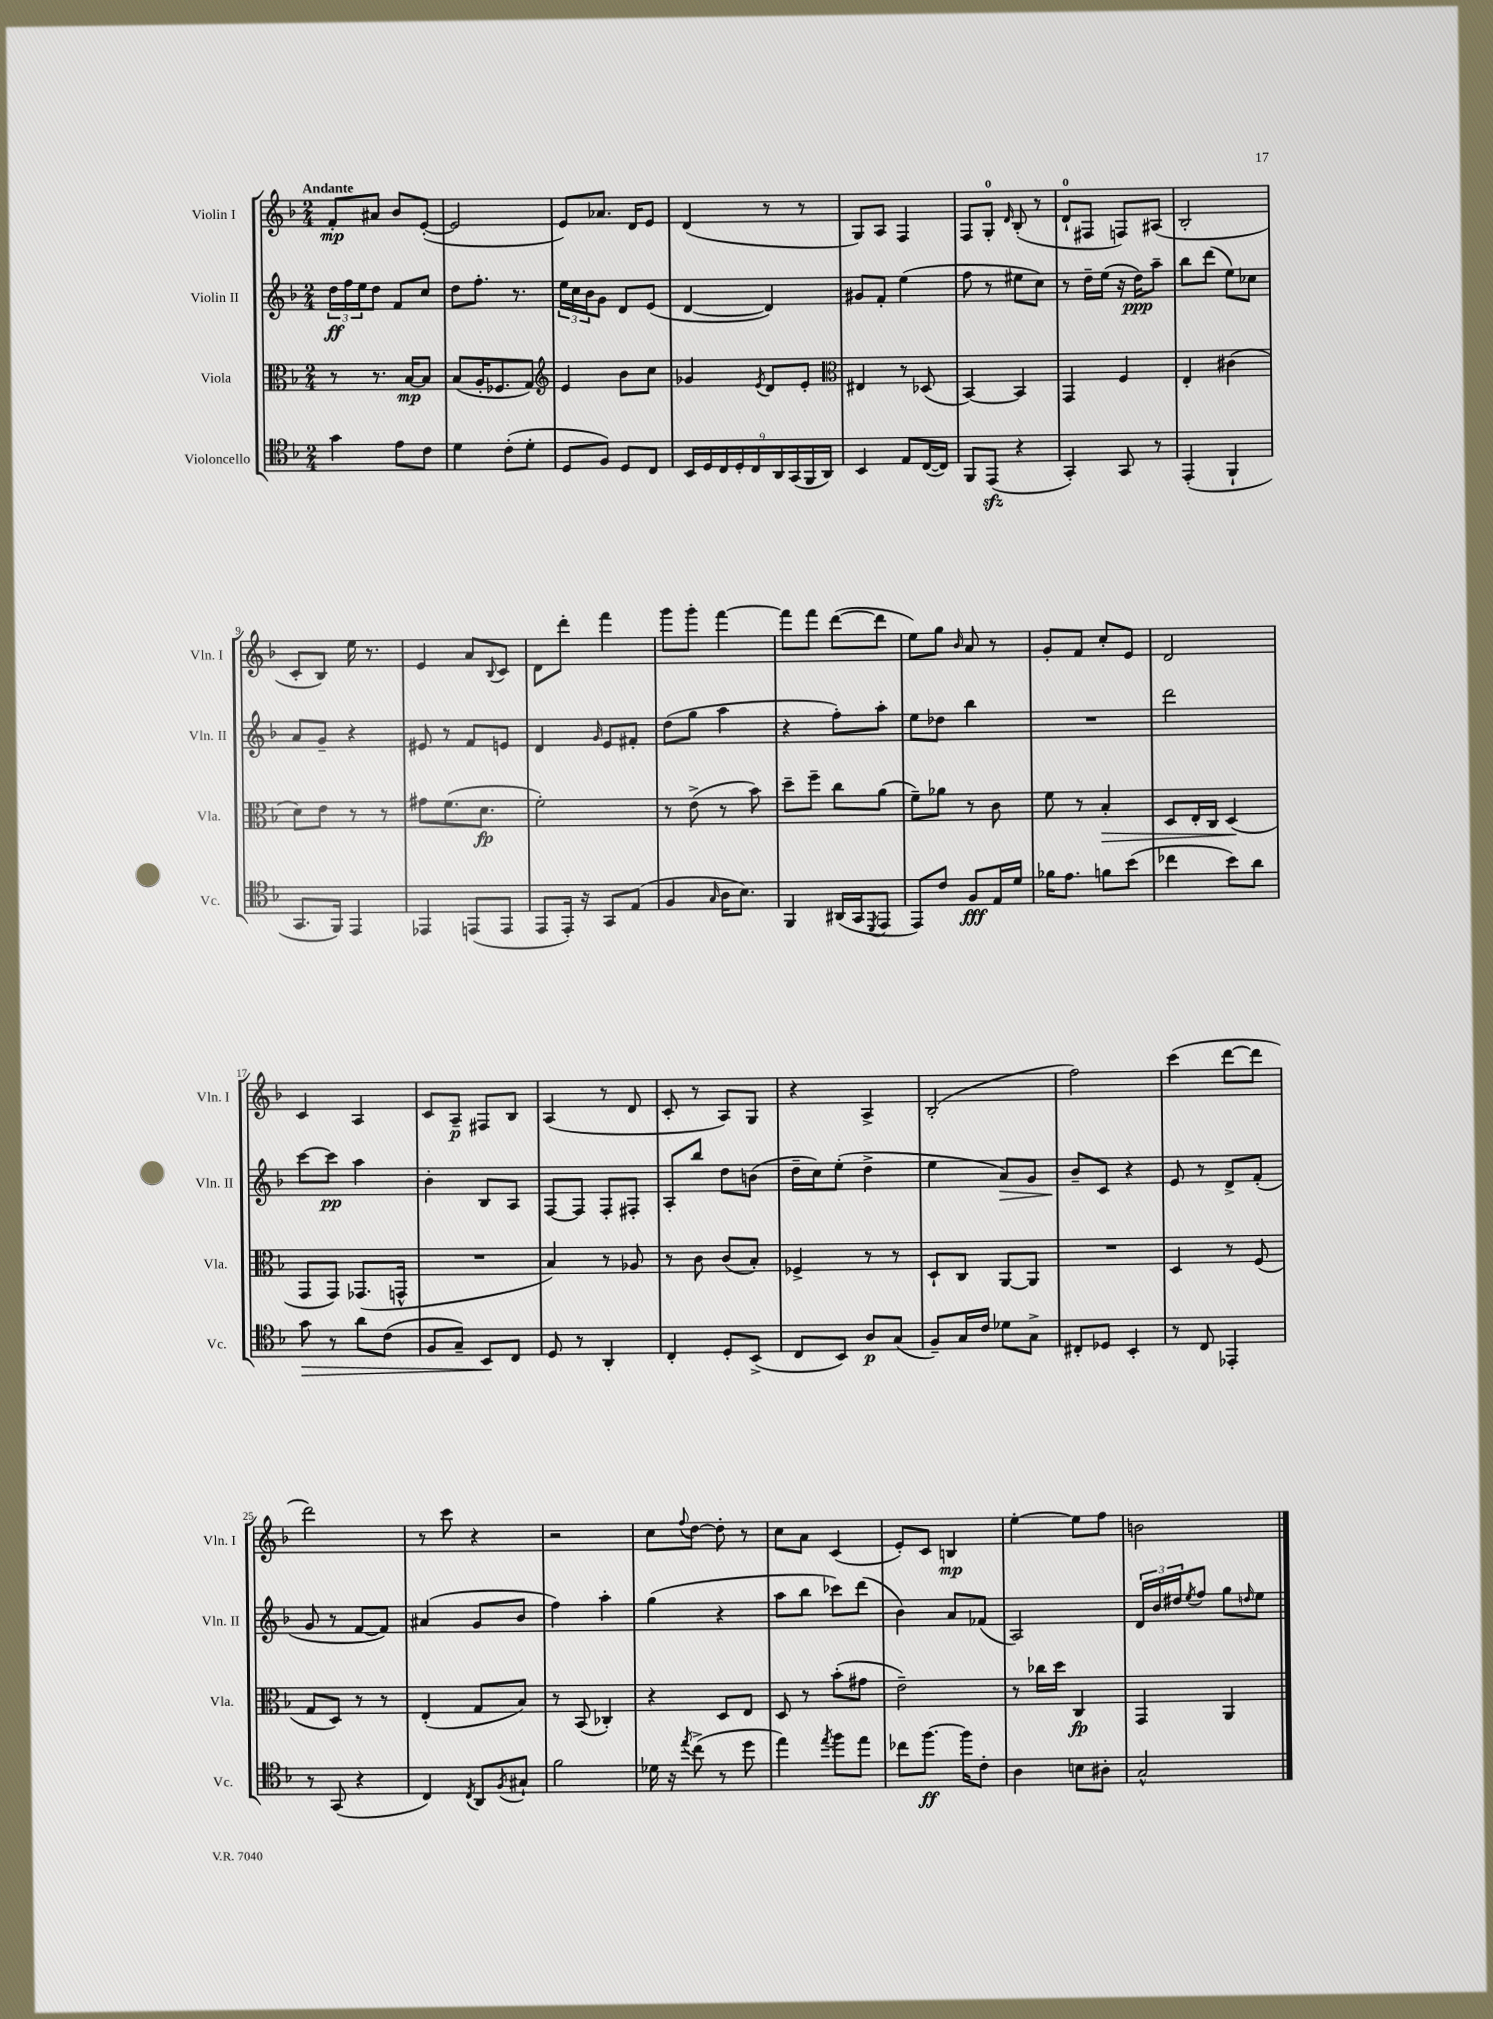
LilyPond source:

<<
\new StaffGroup <<
\new Staff = "s0" \with { instrumentName = "Violin I" shortInstrumentName = "Vln. I" } {
    \clef treble \key f \major \numericTimeSignature \time 2/4 \tempo "Andante"
    f'8-.\mp ais'8 bes'8 e'8~-.( |
    e'2 |
    e'8) aes'8. d'16 e'8 |
    d'4( r8 r8 |
    g8) a8 f4 |
    f8 g8-0-. \grace { d'16 } bes8-.( r8 |
    d'8-0-! fis8 f8) ais8( |
    bes2-. |
    c'8-. bes8) e''16 r8. |
    e'4 a'8 \appoggiatura { bes8 } c'8 |
    d'8 d'''8-. f'''4 |
    g'''8 g'''8-. f'''4~ |
    f'''8 f'''8 d'''8~( d'''8 |
    e''8) g''8 \grace { bes'16 } a'8 r8 |
    g'8-. f'8 c''8-. e'8 |
    d'2 |
    c'4 a4 |
    c'8 a8--\p fis8 bes8 |
    a4( r8 d'8 |
    c'8-. r8 a8) g8 |
    r4 a4-> |
    bes2-.( |
    f''2) |
    c'''4( d'''8~ d'''8 |
    d'''2) |
    r8 c'''8 r4 |
    r2 |
    c''8 \appoggiatura { f''8 } d''8~ d''8-. r8 |
    c''8 a'8 c'4( |
    e'8-.) c'8 b4\mp |
    e''4~-. e''8 f''8 |
    b'2 \bar "|." |
}
\new Staff = "s1" \with { instrumentName = "Violin II" shortInstrumentName = "Vln. II" } {
    \clef treble \key f \major \numericTimeSignature \time 2/4
    \tuplet 3/2 { d''16\ff f''16 e''16 } d''8 f'8 c''8 |
    d''8 f''8.-. r8. |
    \tuplet 3/2 { e''16 c''16 bes'16 } g'8 d'8 e'8( |
    d'4~ d'4) |
    gis'8 f'8-. e''4( |
    f''8 r8 eis''8 c''8) |
    r8 d''16-- e''16( r16 d''16\ppp) a''8-- |
    bes''8 d'''8( e''8) ces''8 |
    a'8 g'8-- r4 |
    eis'8 r8 f'8 e'8 |
    d'4 \grace { g'16 } e'8 fis'8-. |
    d''8( g''8 a''4 |
    r4 f''8-.) a''8-. |
    e''8 des''8 bes''4 |
    R2 |
    d'''2 |
    c'''8~ c'''8\pp a''4 |
    bes'4-. bes8 a8 |
    f8~ f8 f8-. fis8-. |
    a8-. bes''8 d''8 b'8( |
    d''16-- c''16) e''8-.( d''4-> |
    e''4 a'8\>) g'8 |
    bes'8--\! c'8 r4 |
    e'8 r8 d'8-> f'8-.( |
    g'8 r8 f'8~ f'8) |
    ais'4( g'8 bes'8 |
    f''4) a''4-. |
    g''4( r4 |
    a''8 bes''8 ces'''8) d'''8( |
    bes'4) a'8 fes'8( |
    a2) |
    \tuplet 3/2 { d'16 bes'16 dis''16 } \acciaccatura { e''8 } f''8 g''8 \grace { d''16 } e''8 \bar "|." |
}
\new Staff = "s2" \with { instrumentName = "Viola" shortInstrumentName = "Vla." } {
    \clef alto \key f \major \numericTimeSignature \time 2/4
    r8 r8. bes16~\mp bes8 |
    bes8( a16-. fes8. g8) |
    \clef treble e'4 bes'8 c''8 |
    ges'4 \acciaccatura { e'8 } d'8 e'8-. |
    \clef alto eis4 r8 des8( |
    bes,4~) bes,4 |
    g,4 f4 |
    e4-. cis'4( |
    d'8) e'8 r8 r8 |
    gis'8 f'8.( d'8.\fp |
    f'2-.) |
    r8 e'8->( r8 bes'8) |
    d''8-- f''8-- c''8 a'8( |
    f'8--) aes'8 r8 c'8 |
    f'8 r8 bes4-.\> |
    d8 e16-. c16 d4\!( |
    g,8 g,8) ges,8.( g,16-^ |
    R2 |
    bes4) r8 aes8 |
    r8 c'8 c'8( bes8-.) |
    fes4-> r8 r8 |
    d8-! c8 a,8~ a,8 |
    R2 |
    d4 r8 f8( |
    g8 d8) r8 r8 |
    e4-.( g8 bes8) |
    r8 bes,8( ces4-.) |
    r4 d8 e8 |
    d8 r8 bes'8-.( gis'8 |
    e'2--) |
    r8 ces''16 d''16 c4\fp |
    g,4 a,4 \bar "|." |
}
\new Staff = "s3" \with { instrumentName = "Violoncello" shortInstrumentName = "Vc." } {
    \clef tenor \key f \major \numericTimeSignature \time 2/4
    g'4 e'8 c'8 |
    d'4 c'8-.( d'8-. |
    d8 f8) d8 c8 |
    \tuplet 9/8 { bes,16 d16 c16 d16-. c16 a,16 g,16( f,16 a,16) } |
    bes,4 e8 c16~( c16) |
    f,8 e,8\sfz( r4 |
    g,4-.) g,8 r8 |
    e,4-.( f,4-! |
    g,8. f,16) e,4 |
    ees,4 e,8( e,8 |
    e,8 e,16-.) r16 g,8 e8( |
    f4 \grace { g16 } a16 bes8.) |
    f,4 ais,16( g,16 \acciaccatura { d,8 } e,8 |
    e,8) c'8 f8\fff e16 d'16 |
    fes'16 e'8. f'8 bes'8( |
    ces''4 bes'8) a'8 |
    g'8\> r8 a'8 c'8( |
    f8 g8--) bes,8\! c8 |
    d8 r8 a,4-. |
    c4-. d8-. bes,8->( |
    c8 bes,8) a8\p g8( |
    f8--) g16 c'16 des'8 g8-> |
    cis8-. des8 bes,4-. |
    r8 c8 ees,4-. |
    r8 g,8( r4 |
    c4) \acciaccatura { c8 } a,8 \acciaccatura { f8 } gis8-! |
    f'2 |
    des'16 r16 \acciaccatura { e''8 } c''8->( r8 d''8 |
    e''4) \acciaccatura { e''8 } f''8 e''8 |
    ces''8 f''8.~\ff f''16 c'8-. |
    a4 b8 ais8-. |
    g2-^ \bar "|." |
}
>>
>>
